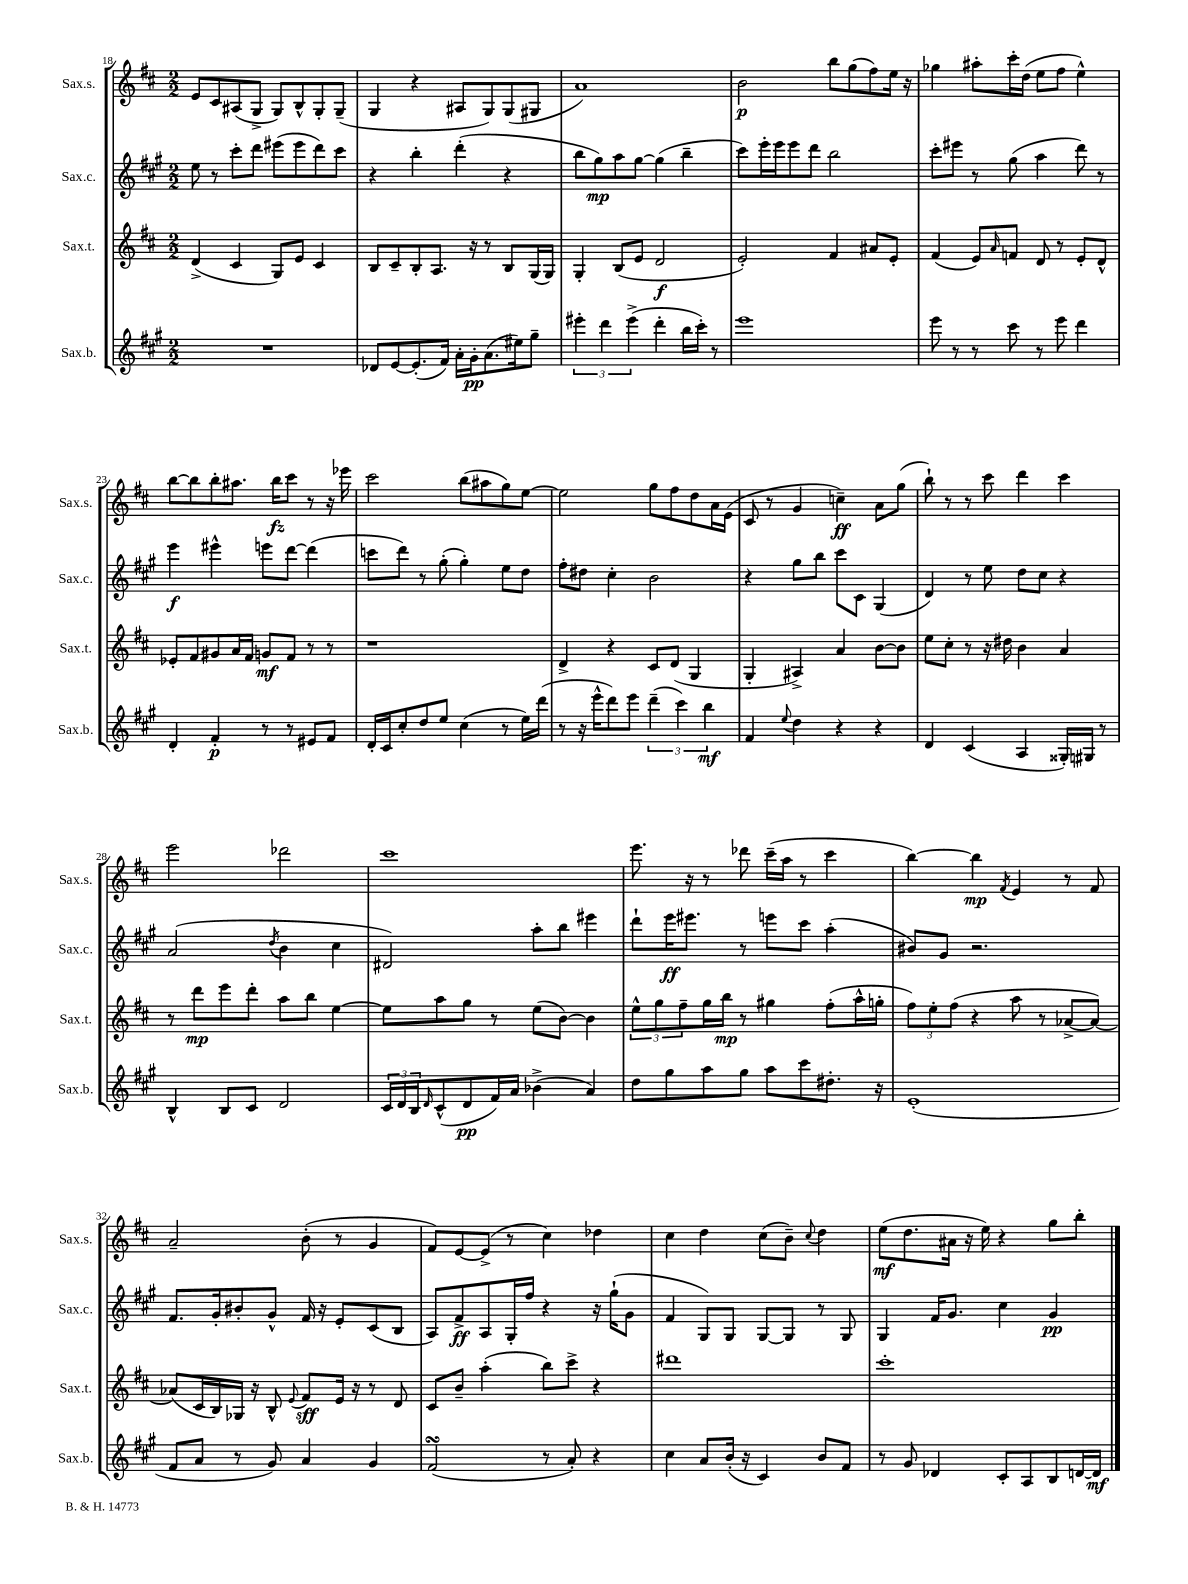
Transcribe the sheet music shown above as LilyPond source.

<<
\new StaffGroup <<
\new Staff = "s0" \with { instrumentName = "Sax.s." shortInstrumentName = "Sax.s." } {
    \clef treble \key d \major \numericTimeSignature \time 2/2
    e'8 cis'8 ais8( g8-> g8) b8-^ g8-. g8--( |
    g4 r4 ais8 g8) g8( gis8 |
    a'1) |
    b'2\p b''8 g''8( fis''8) e''16 r16 |
    ges''4 ais''8-. cis'''16-. d''16( e''8 fis''8 e''4-^) |
    b''8~ b''8 b''8-. ais''8. b''16\fz cis'''8 r8 r16 ees'''16 |
    cis'''2 b''8( ais''8 g''8) e''8~ |
    e''2 g''8 fis''8 d''8 a'16 e'16( |
    cis'8 r8 g'4 c''4--\ff) a'8 g''8( |
    b''8-!) r8 r8 cis'''8 d'''4 cis'''4 |
    e'''2 des'''2 |
    cis'''1 |
    e'''8. r16 r8 des'''8 cis'''16--( a''16 r8 cis'''4 |
    b''4~) b''4\mp \acciaccatura { fis'8 } e'4 r8 fis'8 |
    a'2-- b'8-.( r8 g'4 |
    fis'8) e'8~ e'8->( r8 cis''4) des''4 |
    cis''4 d''4 cis''8( b'8--) \appoggiatura { cis''8 } d''4 |
    e''8\mf( d''8. ais'16 r16 e''16) r4 g''8 b''8-. \bar "|." |
}
\new Staff = "s1" \with { instrumentName = "Sax.c." shortInstrumentName = "Sax.c." } {
    \clef treble \key a \major \numericTimeSignature \time 2/2
    e''8 r8 cis'''8-. d'''8 eis'''8( eis'''8 d'''8) cis'''8 |
    r4 b''4-. d'''4-.( r4 |
    b''8 gis''8\mp) a''8 gis''8~ gis''4( b''4-- |
    cis'''8) e'''16-. e'''16 e'''8 d'''8 b''2 |
    cis'''8-. eis'''8 r8 gis''8( a''4 d'''8) r8 |
    e'''4\f eis'''4-^ e'''8 d'''8~ d'''4( |
    c'''8 d'''8) r8 gis''8-.( gis''4-.) e''8 d''8 |
    fis''8-. dis''8 cis''4-. b'2 |
    r4 gis''8 b''8 cis'''8 cis'8 gis4( |
    d'4) r8 e''8 d''8 cis''8 r4 |
    a'2( \acciaccatura { d''8 } b'4 cis''4 |
    dis'2) a''8-. b''8 eis'''4 |
    d'''8-! e'''16\ff eis'''8. r8 e'''8 cis'''8 a''4-.( |
    bis'8) gis'8 r2. |
    fis'8. gis'16-. bis'8-. gis'8-^ fis'16 r16 e'8-. cis'8( b8 |
    a8) fis'8->\ff a8 gis16-. fis''16 r4 r16 gis''16-!( gis'8 |
    fis'4 gis8) gis8 gis8~ gis8 r8 gis8 |
    gis4 fis'16 gis'8. cis''4 gis'4\pp \bar "|." |
}
\new Staff = "s2" \with { instrumentName = "Sax.t." shortInstrumentName = "Sax.t." } {
    \clef treble \key d \major \numericTimeSignature \time 2/2
    d'4->( cis'4 g8) e'8 cis'4 |
    b8 cis'8-- b8-. a8. r16 r8 b8 g16( g16) |
    g4-. b8( e'8 d'2\f |
    e'2-.) fis'4 ais'8 e'8-. |
    fis'4( e'8) \grace { a'16 } f'8 d'8 r8 e'8-. d'8-^ |
    ees'8-. fis'8 gis'8 a'16 fis'16 g'8\mf fis'8 r8 r8 |
    r1 |
    d'4-> r4 cis'8 d'8( g4 |
    g4-. ais4->) a'4 b'8~ b'8 |
    e''8 cis''8-. r8 r16 dis''16 b'4 a'4 |
    r8 d'''8\mp e'''8 d'''8-. a''8 b''8 e''4~ |
    e''8 a''8 g''8 r8 e''8( b'8~) b'4 |
    \tuplet 3/2 { e''8-^ g''8 fis''8-- } g''16 b''16\mp r8 gis''4 fis''8-.( a''16-^ g''16-. |
    \tuplet 3/2 { fis''8) e''8-. fis''8( } r4 a''8 r8 aes'8~-> aes'8~) |
    aes'8( cis'16 b16) ges16 r16 b8-^ \appoggiatura { e'8 } fis'8\sff e'16 r16 r8 d'8 |
    cis'8 b'8-- a''4-.( b''8) cis'''8-> r4 |
    dis'''1 |
    cis'''1-. \bar "|." |
}
\new Staff = "s3" \with { instrumentName = "Sax.b." shortInstrumentName = "Sax.b." } {
    \clef treble \key a \major \numericTimeSignature \time 2/2
    R1 |
    des'8 e'8~ e'8.-.( fis'16) a'16-. gis'16-.\pp a'8.( eis''16) gis''8-- |
    \tuplet 3/2 { eis'''4-. d'''4 eis'''4->( } d'''4-. b''16 cis'''16-.) r8 |
    e'''1 |
    e'''8 r8 r8 cis'''8 r8 e'''8 d'''4 |
    d'4-. fis'4-.\p r8 r8 eis'8 fis'8 |
    d'16-. cis'16 cis''8-. d''8 e''8 cis''4( r8 e''16) d'''16( |
    r8 r16 e'''16-^ d'''8) e'''8 \tuplet 3/2 { d'''4--( cis'''4) b''4\mf } |
    fis'4 \appoggiatura { e''8 } d''4 r4 r4 |
    d'4 cis'4( a4 gisis16-.) gis16 r8 |
    b4-^ b8 cis'8 d'2 |
    \tuplet 3/2 { cis'16 d'16 b16 } \grace { d'16 } cis'8-^( d'8\pp fis'16) a'16 bes'4->( a'4) |
    d''8 gis''8 a''8 gis''8 a''8 cis'''8 dis''8.-. r16 |
    e'1-.( |
    fis'8 a'8 r8 gis'8) a'4 gis'4 |
    fis'2\turn( r8 a'8-.) r4 |
    cis''4 a'8 b'16-.( r16 cis'4) b'8 fis'8 |
    r8 gis'8 des'4 cis'8-. a8 b8 d'16~ d'16\mf \bar "|." |
}
>>
>>
\layout { \context { \Score currentBarNumber = #18 } }
